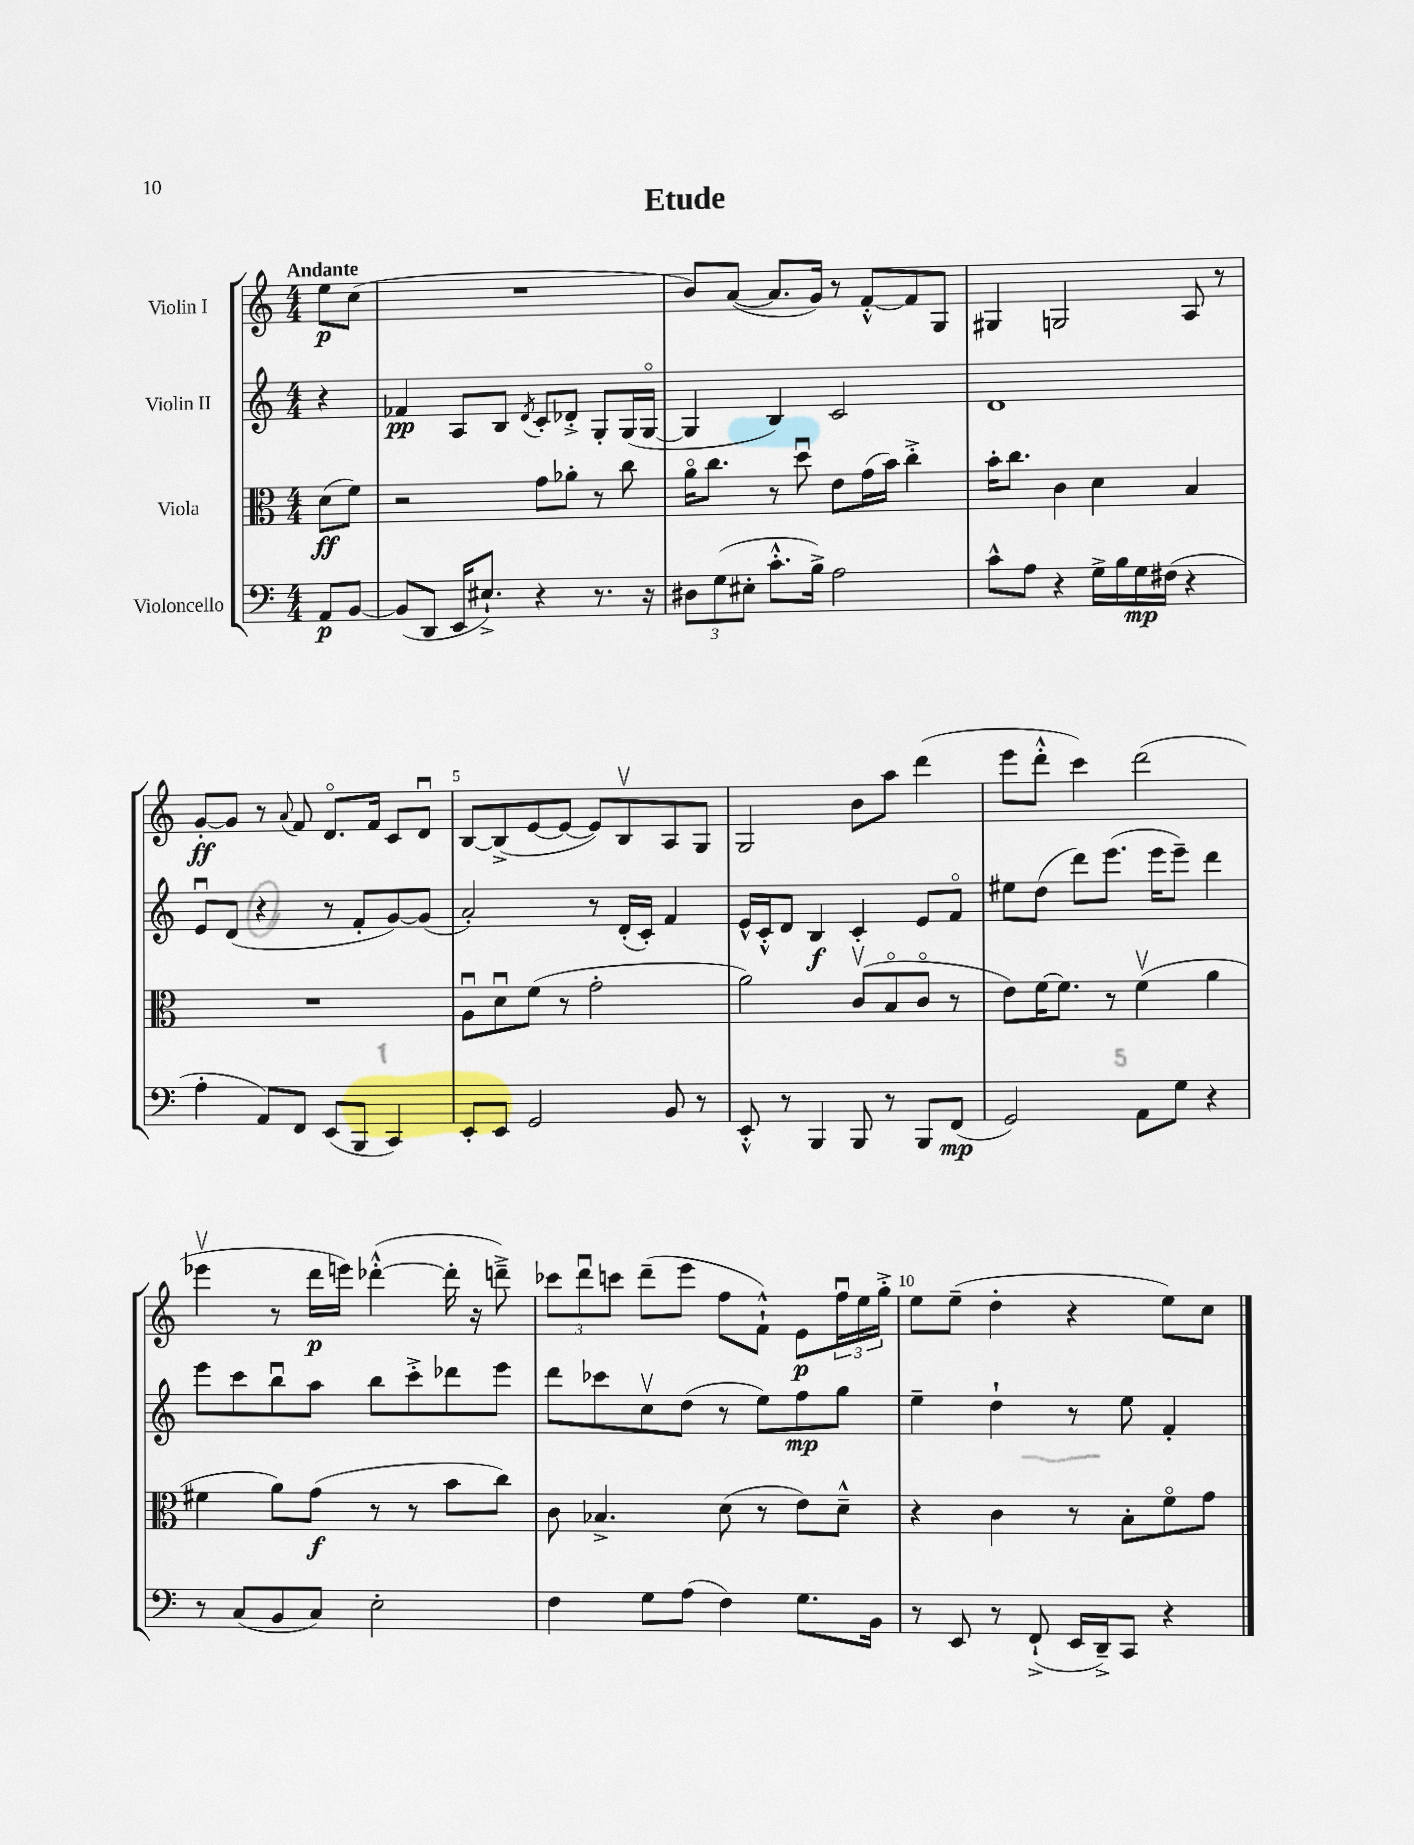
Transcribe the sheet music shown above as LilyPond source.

\header { title = "Etude" }
<<
\new StaffGroup <<
\new Staff = "s0" \with { instrumentName = "Violin I" } {
    \clef treble \key c \major \numericTimeSignature \time 4/4 \partial 4 \tempo "Andante"
    e''8\p c''8( |
    R1 |
    b'8) a'8~( a'8. g'16) r8 f'8~-.-^ f'8 g8 |
    gis4 g2 a8 r8 |
    g'8~-.\ff g'8 r8 \appoggiatura { a'8 } f'8 d'8.\flageolet f'16 c'8 d'8\downbow |
    b8~ b8->( e'8~ e'8~ e'8) b8\upbow a8 g8 |
    g2 b'8 a''8 d'''4( |
    e'''8 d'''8-.-^ c'''4) d'''2( |
    ees'''4\upbow r8 d'''16\p e'''16) des'''4~-.-^( des'''16-. r16 d'''8--->) |
    \tuplet 3/2 { ces'''8 d'''8\downbow c'''8 } d'''8--( e'''8 f''8 f'8-!-^) e'8\p \tuplet 3/2 { f''16\downbow e''16 g''16-.-> } |
    e''8 e''8--( d''4-. r4 e''8) c''8 \bar "|." |
}
\new Staff = "s1" \with { instrumentName = "Violin II" } {
    \clef treble \key c \major \numericTimeSignature \time 4/4 \partial 4
    r4 |
    fes'4\pp a8 b8 \acciaccatura { d'8 } c'8-. des'8-.-> g8-. g16( g16~\flageolet |
    g4 b4) c'2 |
    d'1 |
    e'8\downbow d'8( r4 r8 f'8-. g'8~) g'8( |
    a'2-.) r8 d'16-.( c'16-.) f'4 |
    e'16-^ c'16-.-^ d'8 b4\f c'4-. e'8 f'8\flageolet |
    eis''8 d''8( d'''8) e'''8.( e'''16 e'''8--) d'''4 |
    e'''8 c'''8 b''8\downbow a''8 b''8 c'''8-.-> des'''8 e'''8 |
    d'''8 ces'''8 c''8\upbow d''8( r8 e''8) f''8\mp g''8 |
    e''4-- d''4-! r8 e''8 f'4-. \bar "|." |
}
\new Staff = "s2" \with { instrumentName = "Viola" } {
    \clef alto \key c \major \numericTimeSignature \time 4/4 \partial 4
    d'8\ff( f'8) |
    r2 g'8 aes'8-. r8 c''8 |
    a'16\flageolet c''8. r8 d''8\downbow e'8 g'16( b'16) c''4-.-> |
    b'16-. c''8. c'4 d'4 b4 |
    R1 |
    a8\downbow d'8\downbow f'8( r8 g'2-. |
    a'2) c'8\upbow( b8\flageolet c'8\flageolet r8 |
    e'8) f'16~ f'8. r8 f'4\upbow( a'4 |
    fis'4 a'8) g'8\f( r8 r8 b'8 c''8) |
    c'8 bes4.-> d'8( r8 e'8) d'8---^ |
    r4 c'4 r8 b8-. f'8\flageolet g'8 \bar "|." |
}
\new Staff = "s3" \with { instrumentName = "Violoncello" } {
    \clef bass \key c \major \numericTimeSignature \time 4/4 \partial 4
    a,8\p b,8~ |
    b,8( d,8 e,16 eis8.-!->) r4 r8. r16 |
    \tuplet 3/2 { dis8 g8( eis8-. } c'8.-.-^ b16->) a2 |
    c'8-^ a8 r4 g16-> b16 g16\mp fis16( r4 |
    a4-. a,8) f,8 e,8( b,,8 c,4) |
    e,8-. e,8 g,2 b,8 r8 |
    e,8-.-^ r8 b,,4 b,,8 r8 b,,8 f,8\mp( |
    g,2) a,8 g8 r4 |
    r8 c8( b,8 c8) e2-. |
    f4 g8 a8( f4) g8. b,16 |
    r8 e,8 r8 f,8-!->( e,16 d,16--->) c,8 r4 \bar "|." |
}
>>
>>
\layout { \context { \Score \override BarNumber.break-visibility = ##(#f #t #t) barNumberVisibility = #(every-nth-bar-number-visible 5) } }
